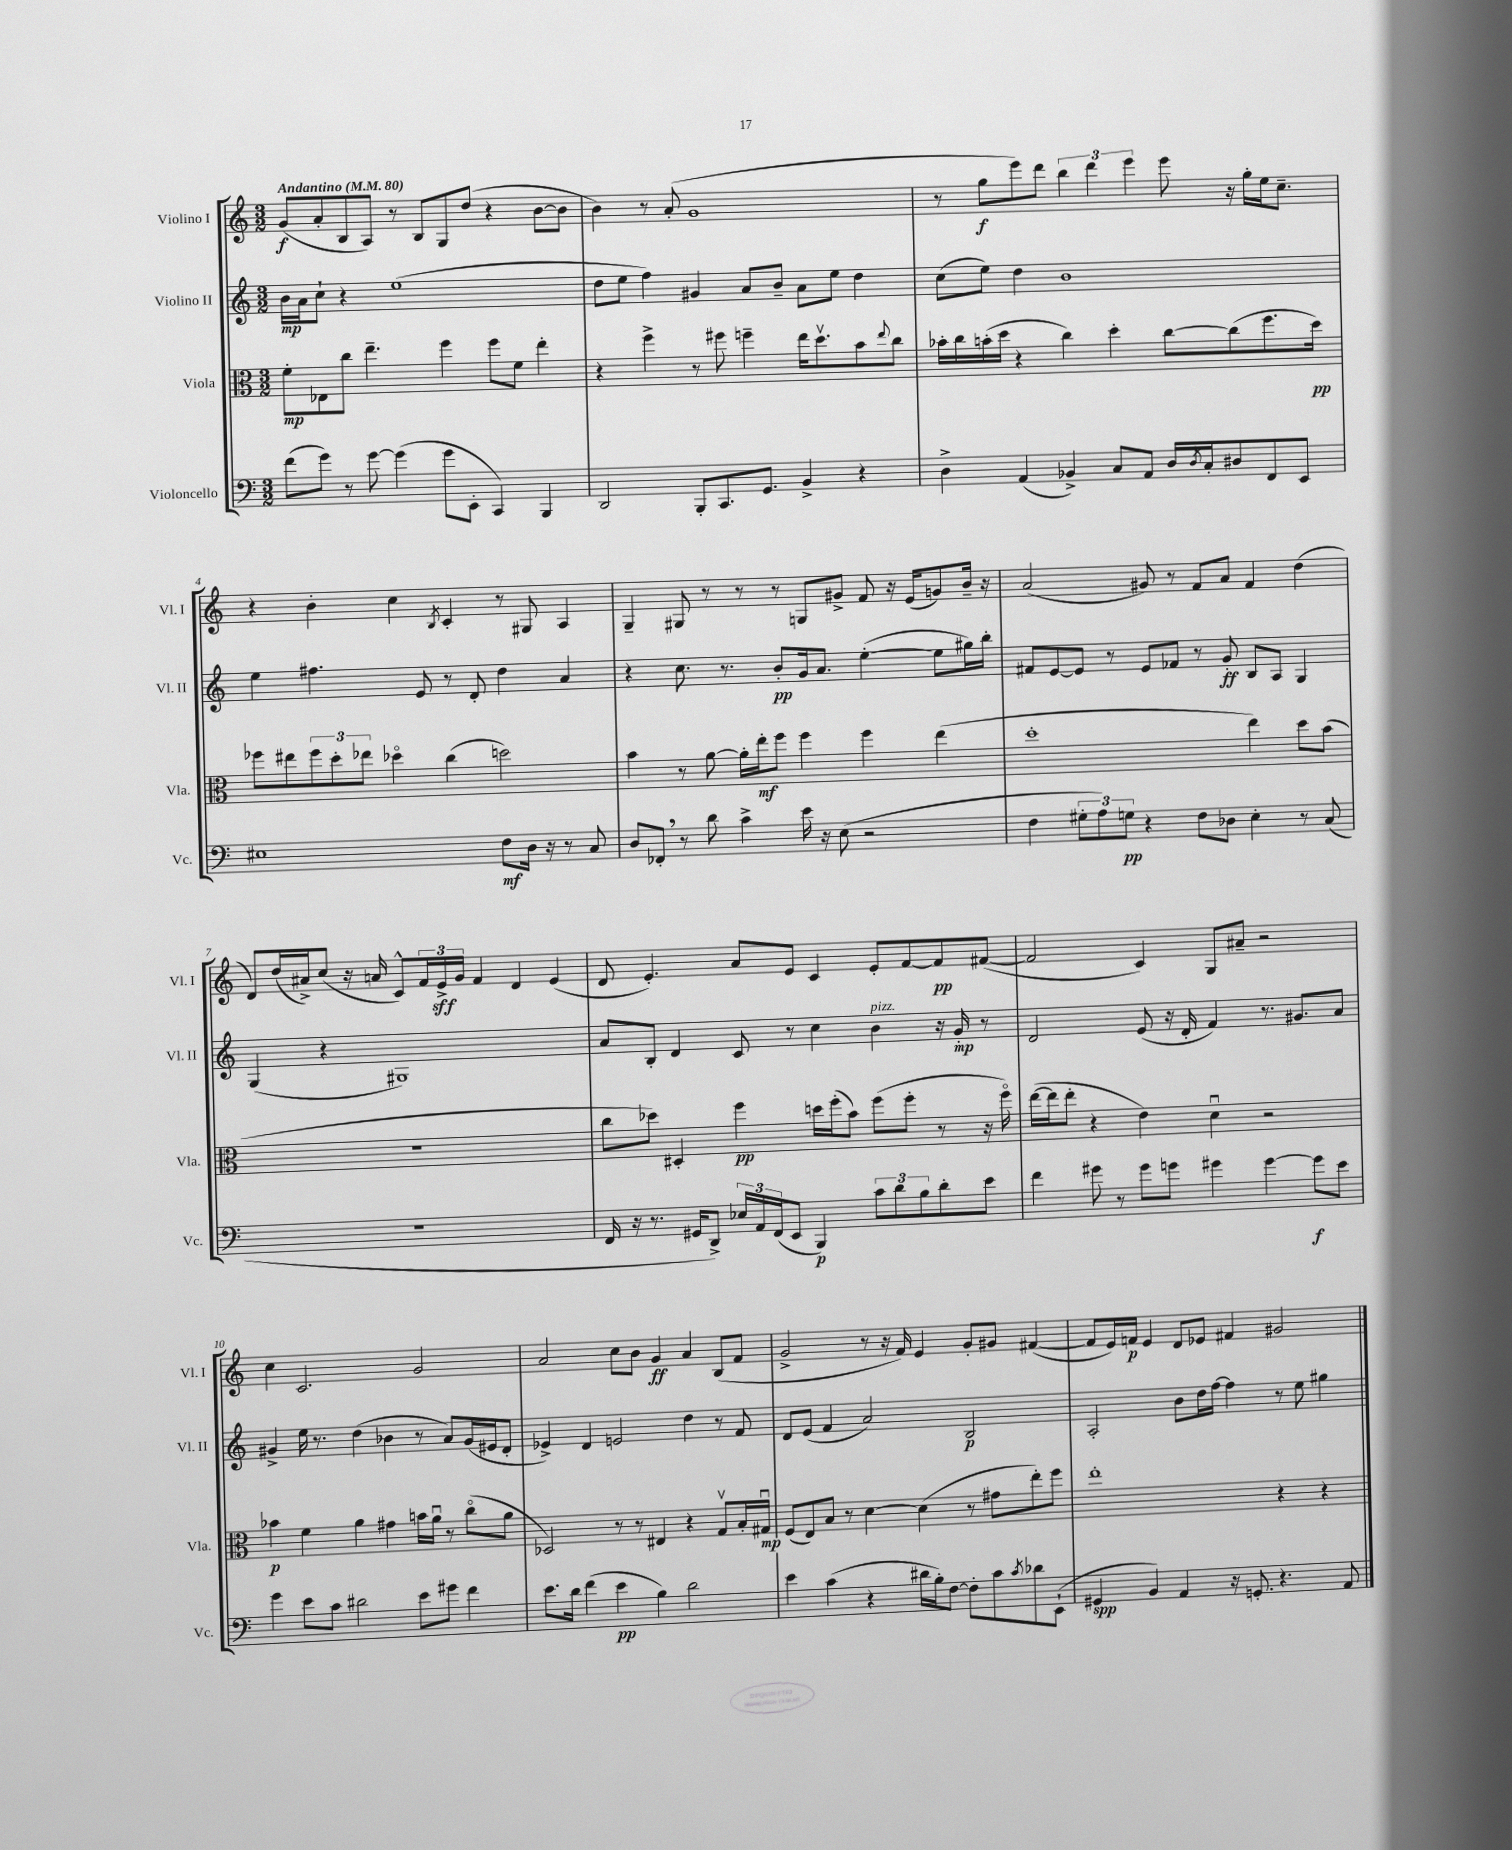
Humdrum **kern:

**kern	**dynam	**kern	**dynam	**kern	**dynam	**kern	**dynam
*part4	*part4	*part3	*part3	*part2	*part2	*part1	*part1
*staff4	*staff4	*staff3	*staff3	*staff2	*staff2	*staff1	*staff1
*I"Violoncello	*	*I"Viola	*	*I"Violino II	*	*I"Violino I	*
*I'Vc.	*	*I'Vla.	*	*I'Vl. II	*	*I'Vl. I	*
*clefF4	*	*clefC3	*	*clefG2	*	*clefG2	*
*k[]	*	*k[]	*	*k[]	*	*k[]	*
*M3/2	*	*M3/2	*	*M3/2	*	*M3/2	*
*MM80	*	*MM80	*	*MM80	*	*MM80	*
=1	=1	=1	=1	=1	=1	=1	=1
!	!	!	!	!	!	!LO:TX:a:B:t=Andantino	!
(8f\L	.	8f'\L	mp	16b\LL	mp	(8g/L	f
.	.	.	.	16a\J	.	.	.
8g\J)	.	8E-X\	.	8cc`\J	.	8a'/	.
8r	.	8cc\J	.	4r	.	8B/	.
[8g\	.	4.ee~\	.	.	.	8A/J)	.
(4g\]	.	.	.	(1ee	.	8r	.
.	.	.	.	.	.	8B/L	.
8g\L	.	4ff\	.	.	.	8G/	.
8EE'\J	.	.	.	.	.	(8dd/J	.
4CC/)	.	8ff\L	.	.	.	4r	.
.	.	8f\J	.	.	.	.	.
4BBB/	.	4ee'\	.	.	.	[8b\L	.
.	.	.	.	.	.	8b\J]	.
=2	=2	=2	=2	=2	=2	=2	=2
2DD/	.	4r	.	8dd\L	.	4b\)	.
.	.	.	.	8ee\J	.	.	.
.	.	4ff^\	.	4ff\)	.	8r	.
.	.	.	.	.	.	(8a'/	.
8BBB'/L	.	8r	.	4g#X/	.	1g	.
8.CC/	.	8ff#X\	.	.	.	.	.
.	.	4ffn~\	.	8a/L	.	.	.
8.GG/J	.	.	.	.	.	.	.
.	.	.	.	8b~/J	.	.	.
4BB^/	.	16ee\KL	.	8a\L	.	.	.
.	.	8.ddv\	.	.	.	.	.
.	.	.	.	8ee\J	.	.	.
4r	.	8b\	.	4dd\	.	.	.
.	.	8qqee/	.	.	.	.	.
.	.	8cc\J	.	.	.	.	.
=3	=3	=3	=3	=3	=3	=3	=3
4D^\	.	16b-X'\LL	.	(8cc\L	.	8r	.
.	.	16cc\	.	.	.	.	.
.	.	(16bn'\	.	8ee\J)	.	8gg\L	f
.	.	16dd\JJ	.	.	.	.	.
(4AA/	.	4r	.	4dd\	.	8eee\)	.
.	.	.	.	.	.	8ddd\J	.
4BB-X^/)	.	4cc\)	.	1b	.	6bb\	.
.	.	.	.	.	.	6ddd\	.
8C/L	.	4dd'\	.	.	.	.	.
.	.	.	.	.	.	6eee\	.
8AA/J	.	.	.	.	.	.	.
16D/LL	.	[8cc\L	.	.	.	8eee\	.
8qD/	.	.	.	.	.	.	.
16C'/J	.	.	.	.	.	.	.
8D#X/	.	(8cc\]	.	.	.	16r	.
.	.	.	.	.	.	16gg'\LL	.
8FF/	.	8.ff\	.	.	.	16ee\J	.
.	.	.	.	.	.	8.cc~\J	.
8EE/J	.	.	.	.	.	.	.
.	.	16dd\Jk)	pp	.	.	.	.
!!LO:LB:g=z
=4	=4	=4	=4	=4	=4	=4	=4
1E#X	.	8ff-X\L	.	4ee\	.	4r	.
.	.	8ee#X\	.	.	.	.	.
.	.	12ff-\	.	4.ff#X\	.	4b'\	.
.	.	12dd'\	.	.	.	.	.
.	.	12ee-X\J	.	.	.	.	.
.	.	4dd-X\	.	.	.	4cc\	.
.	.	.	.	8e/	.	.	.
.	.	.	.	.	.	8qB/	.
.	.	(4cc\	.	8r	.	4c'/	.
.	.	.	.	8d'/	.	.	.
8F\L	mf	2ddn\)	.	4dd\	.	8r	.
16D\Jk	.	.	.	.	.	8G#X/	.
16r	.	.	.	.	.	.	.
8r	.	.	.	4a/	.	4A/	.
8C/	.	.	.	.	.	.	.
=5	=5	=5	=5	=5	=5	=5	=5
8D/L	.	4b\	.	4r	.	4G~/	.
8FF-X',/J	.	.	.	.	.	.	.
8r	.	8r	.	8.cc\	.	8G#X/	.
8d\	.	[8a\	.	.	.	8r	.
.	.	.	.	8.r	.	.	.
4c^\	.	16a'\LL]	.	.	.	8r	.
.	.	16ee'\J	mf	.	.	.	.
.	.	8ff\J	.	8b'/L	pp	8r	.
16e\	.	4ff\	.	16g/k	.	8Gn/L	.
16r	.	.	.	8.a/J	.	.	.
(8E\	.	.	.	.	.	8g#X^/J	.
2r	.	4ff\	.	([4ee'\	.	8f/	.
.	.	.	.	.	.	16r	.
.	.	.	.	.	.	(16e/KL	.
.	.	(4ee\	.	8ee\L]	.	8gn/)	.
.	.	.	.	16gg#X\L)	.	16b~/Jk	.
.	.	.	.	16bb'\JJ	.	16r	.
=6	=6	=6	=6	=6	=6	=6	=6
4F\	.	1dd'	.	8f#X/L	.	(2a/	.
.	.	.	.	[8e/	.	.	.
12G#X'\L	.	.	.	8e/J]	.	.	.
12A\)	.	.	.	.	.	.	.
.	.	.	.	8r	.	.	.
12Gn\J	pp	.	.	.	.	.	.
4r	.	.	.	8e/L	.	8g#X/)	.
.	.	.	.	8f-X/J	.	8r	.
8F\L	.	.	.	8r	.	8f/L	.
8D-X\J	.	.	.	8g'/	ff	8a/J	.
4E'\	.	4ee\)	.	8B/L	.	4f/	.
.	.	.	.	8A/J	.	.	.
8r	.	8dd\L	.	4G/	.	(4dd\	.
(8C/	.	(8b\J	.	.	.	.	.
!!LO:LB:g=z
=7	=7	=7	=7	=7	=7	=7	=7
1.r	.	1.r	.	(4G/	.	8d/L)	.
.	.	.	.	.	.	(16dd/L	.
.	.	.	.	.	.	16a#X^/J)	.
.	.	.	.	4r	.	(8cc/J	.
.	.	.	.	.	.	16r	.
.	.	.	.	.	.	16an/	.
.	.	.	.	1G#X)	.	8c^^/L)	.
.	.	.	.	.	.	24f/L	.
.	.	.	.	.	.	24e^/	sff
.	.	.	.	.	.	24g/JJ	.
.	.	.	.	.	.	4f/	.
.	.	.	.	.	.	4d/	.
.	.	.	.	.	.	(4e/	.
=8	=8	=8	=8	=8	=8	=8	=8
16FF/	.	8cc\L	.	8a/L	.	8d/	.
16r	.	.	.	.	.	.	.
8.r	.	8dd-X\J)	.	8B'/J	.	4.e'/)	.
.	.	4D#X'/	.	4d/	.	.	.
16GG#X/KL	.	.	.	.	.	.	.
8DD^/J)	.	.	.	.	.	.	.
24E-X/LL	.	4ff\	pp	8c/	.	8a/L	.
24AA/	.	.	.	.	.	.	.
(24FF/J	.	.	.	.	.	.	.
8EE/J	.	.	.	8r	.	8e/J	.
4BBB/)	p	16ddn\LL	.	4cc\	.	4c/	.
.	.	(16ff'\J	.	.	.	.	.
.	.	8b\J)	.	.	.	.	.
!	!	!	!	!LO:TX:a:i:t=pizz.	!	!	!
12c\L	.	(8ff\L	.	4b\	.	8e'/L	.
12d\	.	.	.	.	.	.	.
.	.	8ff'\J	.	.	.	[8f/	.
12B\	.	.	.	.	.	.	.
8d'\	.	8r	.	16r	.	8f/]	pp
.	.	.	.	16g'/	mp	.	.
8e\J	.	16r	.	8r	.	([8f#X/J	.
.	.	16ff\)	.	.	.	.	.
=9	=9	=9	=9	=9	=9	=9	=9
4f\	.	([16ee\LL	.	2d/	.	2f#/]	.
.	.	16ee\J]	.	.	.	.	.
.	.	8ee'\J	.	.	.	.	.
8g#X\	.	4r	.	.	.	.	.
8r	.	.	.	.	.	.	.
8g#\L	.	4e\)	.	(8e/	.	4c/)	.
8gn\J	.	.	.	16r	.	.	.
.	.	.	.	16d'/	.	.	.
4g#X\	.	4du\	.	4f/)	.	8G/L	.
.	.	.	.	.	.	8a#X~/J	.
[4g#\	.	2r	.	8.r	.	2r	.
.	.	.	.	8.g#X/L	.	.	.
8g#\L]	f	.	.	.	.	.	.
8e\J	.	.	.	8a/J	.	.	.
!!LO:LB:g=z
=10	=10	=10	=10	=10	=10	=10	=10
4g\	.	4b-X\	p	4g#X^/	.	4cc\	.
8e\L	.	4f\	.	16ee\	.	2.c/	.
.	.	.	.	8.r	.	.	.
8c\J	.	.	.	.	.	.	.
2d#X\	.	4a\	.	(4dd\	.	.	.
.	.	4g#X\	.	4b-X\	.	.	.
8e\L	.	16bn\LL	.	8r	.	2g/	.
.	.	16au\JJ	.	.	.	.	.
8g#X\J	.	8r	.	8a/L)	.	.	.
4f\	.	(8cc\L	.	(16g#/L	.	.	.
.	.	.	.	16e#X/J	.	.	.
.	.	8a\J	.	8d'/J	.	.	.
=11	=11	=11	=11	=11	=11	=11	=11
8.e\L	.	2D-X/)	.	4e-X^/)	.	2a/	.
16d\Jk	.	.	.	.	.	.	.
(4f\	.	.	.	4d/	.	.	.
4e\	pp	8r	.	2en/	.	8cc\L	.
.	.	8r	.	.	.	8b\J	.
4B\)	.	4E#X/	.	.	.	4g/	ff
2d\	.	4r	.	4dd\	.	4a/	.
.	.	8Gv/L	.	8r	.	(8B/L	.
.	.	16B'/L	.	8f/	.	8f/J	.
.	.	16G#Xu/JJ	mp	.	.	.	.
=12	=12	=12	=12	=12	=12	=12	=12
4e\	.	(8F/L	.	8d/L	.	2g^/	.
.	.	8E/)	.	(8e/J	.	.	.
(4c\	.	8B/J	.	4f/	.	.	.
.	.	8r	.	.	.	.	.
4r	.	[4d\	.	2a/)	.	8r	.
.	.	.	.	.	.	16r	.
.	.	.	.	.	.	16f/)	.
16d#X\LL	.	(4d\]	.	.	.	4e/	.
16B'\J)	.	.	.	.	.	.	.
[8F\J	.	.	.	.	.	.	.
8F'\L]	.	8r	.	2B/	p	8g'/L	.
8c\	.	8g#X\L	.	.	.	8g#X/J	.
8qc/	.	.	.	.	.	.	.
8d-X\	.	8ee'\)	.	.	.	([4f#X/	.
(8EE`\J	.	8ff\J	.	.	.	.	.
=13	=13	=13	=13	=13	=13	=13	=13
4GG#X/	spp	1ee'	.	2A'/	.	8f#/L]	.
.	.	.	.	.	.	16e/L)	.
.	.	.	.	.	.	16fn/JJ	p
4BB/)	.	.	.	.	.	4e/	.
4AA/	.	.	.	8b\L	.	8d/L	.
.	.	.	.	16dd\L	.	8e-X/J	.
.	.	.	.	[16ff\JJ	.	.	.
16r	.	.	.	4ff\]	.	4f#X/	.
8.GGn'/	.	.	.	.	.	.	.
4.r	.	4r	.	8r	.	2g#X/	.
.	.	.	.	8ee\	.	.	.
.	.	4r	.	4gg#X\	.	.	.
8AA/	.	.	.	.	.	.	.
==	==	==	==	==	==	==	==
*-	*-	*-	*-	*-	*-	*-	*-
